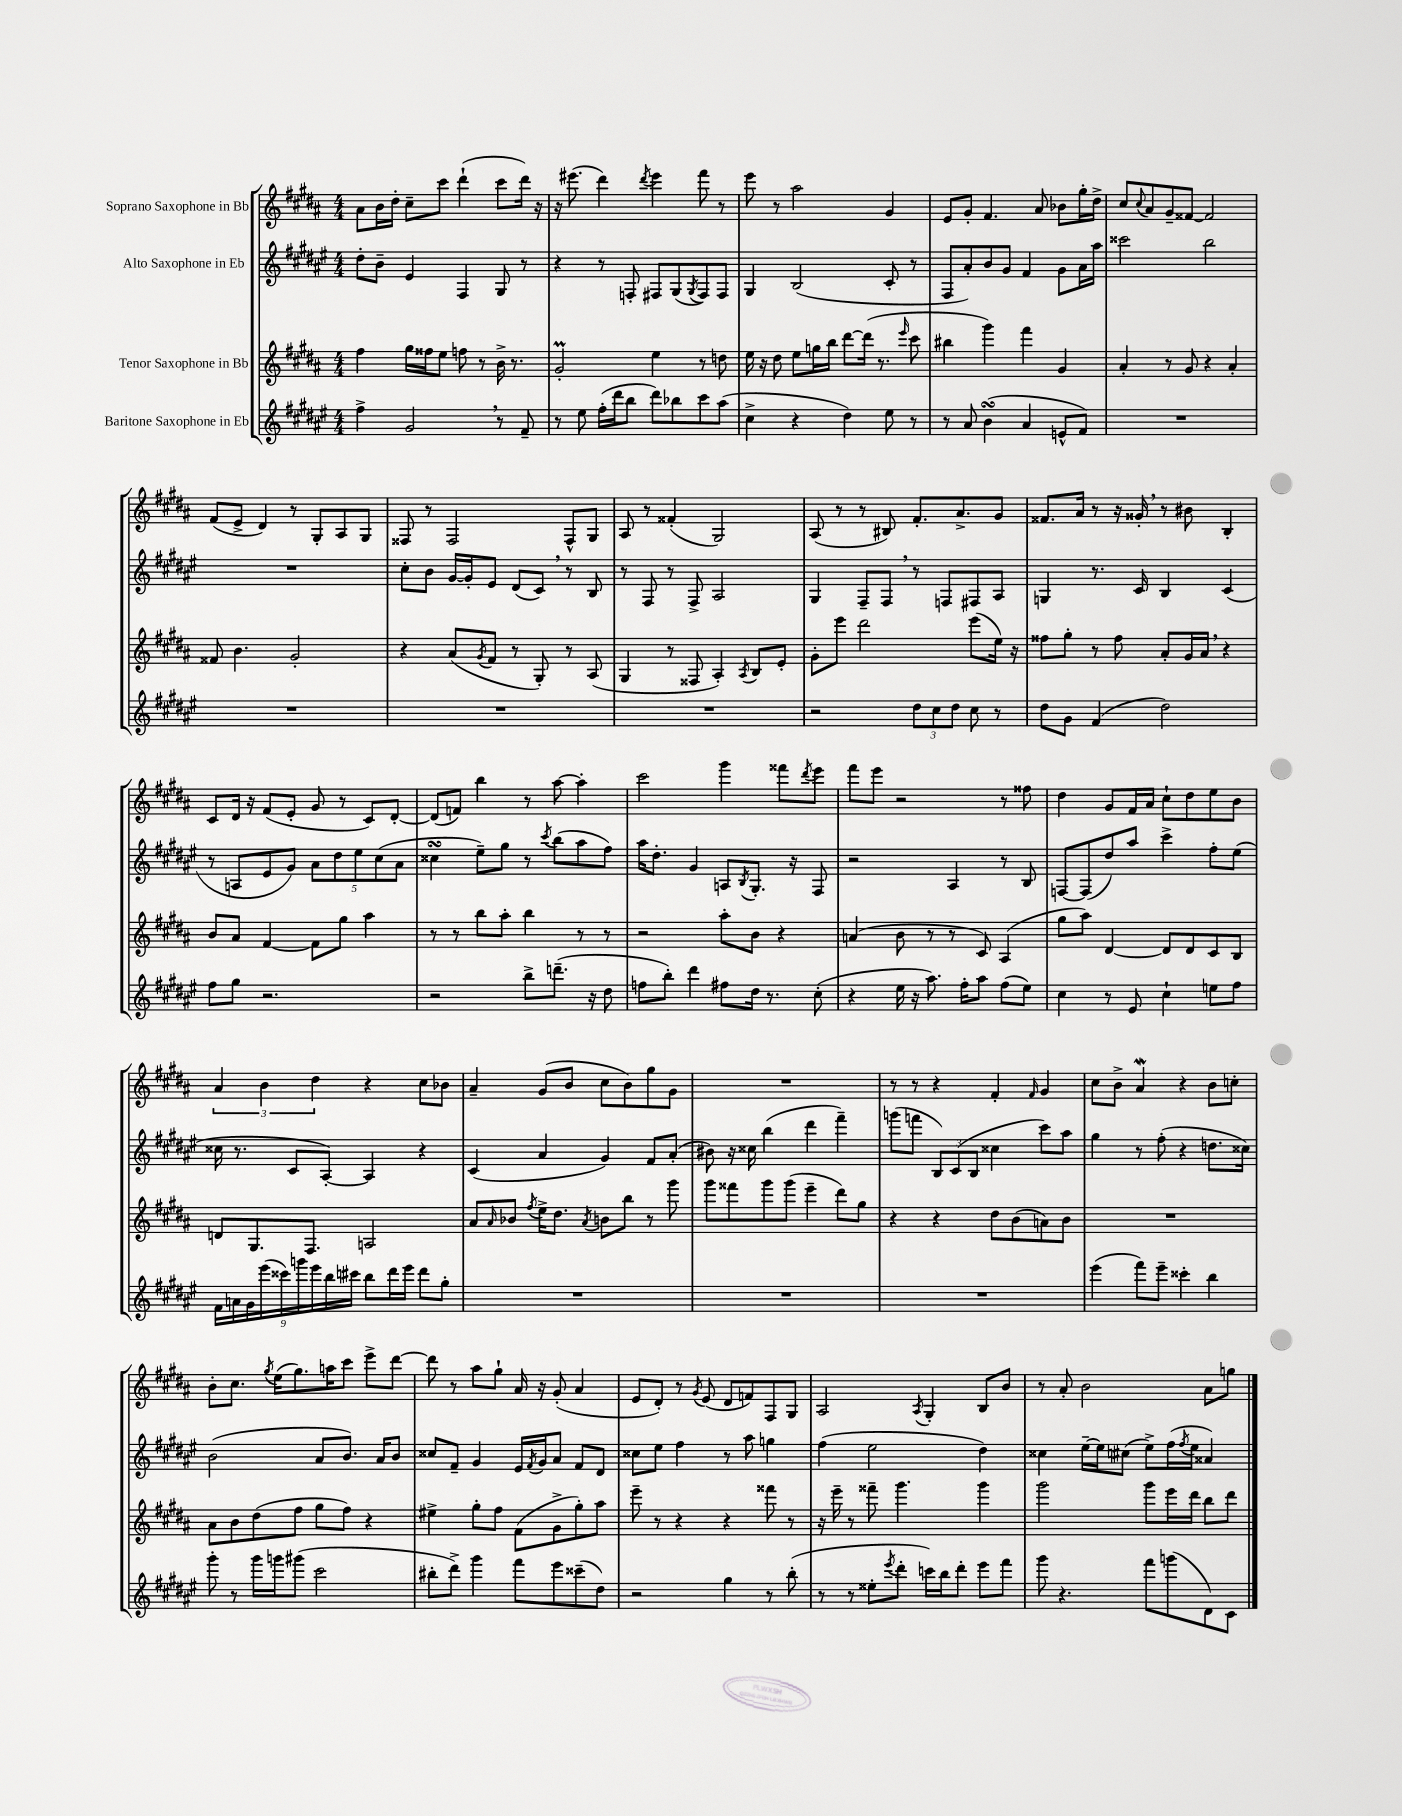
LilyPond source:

<<
\new StaffGroup <<
\new Staff = "s0" \with { instrumentName = "Soprano Saxophone in Bb" } {
    \clef treble \key b \major \numericTimeSignature \time 4/4
    ais'8 b'16 dis''16-. cis''8-- cis'''8 dis'''4-!( cis'''8 dis'''16) r16 |
    r16 eis'''8.( dis'''4) \acciaccatura { dis'''8 } eis'''4 fis'''8 r8 |
    e'''8 r8 ais''2 gis'4 |
    e'8 gis'8-. fis'4. ais'8 bes'8 gis''16-. dis''16-> |
    cis''8 \appoggiatura { cis''8 } ais'8 gis'8-- fisis'8~ fisis'2 |
    fis'8( e'8-> dis'4) r8 gis8-. ais8 gis8 |
    fisis8 r8 fisis2 fisis8-^ gis8 |
    ais8 r8 fisis'4-.( gis2) |
    ais8( r8 r8 bis8) fis'8.-. ais'8.-> gis'8 |
    fisis'8. ais'16 r8 r16 gisis'16-. \breathe r8 bis'8 b4-. |
    cis'8 dis'16 r16 fis'8( e'8-. gis'8 r8 cis'8) dis'8~-. |
    dis'8( f'8) b''4 r8 ais''8~ ais''4-. |
    cis'''2 gis'''4 fisis'''8 \acciaccatura { dis'''8 } e'''8 |
    fis'''8 e'''8 r2 r8 fisis''8 |
    dis''4 gis'8 fis'16 ais'16 cis''8-! dis''8 e''8 b'8 |
    \tuplet 3/2 { ais'4 b'4 dis''4 } r4 cis''8 bes'8 |
    ais'4-- gis'8( b'8 cis''8 b'8) gis''8 gis'8 |
    R1 |
    r8 r8 r4 fis'4-. \grace { fis'16 } gis'4 |
    cis''8 b'8-> ais'4\mordent r4 b'8 c''8-. |
    b'8-. cis''8. \acciaccatura { gis''8 } e''16( gis''8.) a''16 cis'''8 e'''8-> dis'''8~ |
    dis'''8 r8 ais''8 gis''8-! ais'16 r16 gis'8-.( ais'4 |
    e'8 dis'8-.) r8 \acciaccatura { gis'8 } e'8( dis'8 f'8) fis8 gis8 |
    ais2 \acciaccatura { ais8 } gis4-. b8 b'8 |
    r8 ais'8-. b'2 ais'8 g''8 \bar "|." |
}
\new Staff = "s1" \with { instrumentName = "Alto Saxophone in Eb" } {
    \clef treble \key fis \major \numericTimeSignature \time 4/4
    dis''8-. b'8-- eis'4 fis4 gis8 r8 |
    r4 r8 f8-. fis8 gis8( \acciaccatura { gis8 } fis8) fis8 |
    gis4 b2( cis'8-. r8 |
    fis8 ais'8-.) b'8 gis'8 fis'4 gis'8 ais'16 ais''16 |
    cisis'''2 b''2 |
    R1 |
    cis''8-. b'8 gis'16~ gis'16-. eis'8 dis'8( cis'8) \breathe r8 b8 |
    r8 fis8 r8 fis8-> ais2 |
    gis4 fis8-- fis8 \breathe r8 f8 fis8 ais8 |
    g4 r8. cis'16 b4 cis'4( |
    r8 a8 eis'8 gis'8) \tuplet 5/4 { ais'8 dis''8 eis''8 cis''8( ais'8 } |
    cisis''4\turn eis''8--) gis''8 r8 \acciaccatura { cis'''8 } b''8( ais''8 fis''8) |
    ais''16 dis''8.-. gis'4 a8 \acciaccatura { b8 } gis8.-. r16 fis8 |
    r2 ais4 r8 b8 |
    f8~ f8( dis''8) ais''8 cis'''4-> fis''8-. eis''8( |
    cisis''16 r8. cis'8 ais8~-.) ais4 r4 |
    cis'4( ais'4 gis'4) fis'8 ais'8-.( |
    bis'8) r16 cisis''16 b''4( dis'''4 fis'''4--) |
    g'''8( f'''8 \tuplet 3/2 { b8) cis'8( b8 } cisis''4 cis'''8) ais''8 |
    gis''4 r8 fis''8-.( r4 d''8. cisis''16) |
    b'2( ais'8 b'8.) ais'16 b'8 |
    cisis''8 fis'8-- gis'4 eis'16 \acciaccatura { fis'8 } gis'16 ais'8 fis'8 dis'8 |
    cisis''8 eis''8 fis''4 r8 ais''8 g''4 |
    fis''4( eis''2 dis''4) |
    cisis''4 eis''16~-- eis''16 cis''8( eis''8->) fis''16( \acciaccatura { fis''8 } eis''16 aisis'4) \bar "|." |
}
\new Staff = "s2" \with { instrumentName = "Tenor Saxophone in Bb" } {
    \clef treble \key b \major \numericTimeSignature \time 4/4
    fis''4 gis''16 fisis''16 e''8 f''8 r8 b'16-> r8. |
    gis'2-.\prall e''4 r8 d''8 |
    e''16 r16 dis''8 e''8 g''16 b''16 dis'''8~ dis'''16( r8. \grace { e'''16 } cis'''8 |
    bis''4 gis'''4) fis'''4 gis'4 |
    ais'4-. r8 gis'8 r4 ais'4-. |
    fisis'8 b'4. gis'2-. |
    r4 ais'8( \acciaccatura { gis'8 } fis'8 r8 gis8-.) r8 ais8( |
    gis4 r8 fisis8 ais4-.) \acciaccatura { ais8 } b8 e'8-. |
    gis'8-. e'''8 dis'''2 e'''8( e''16) r16 |
    fisis''8 gis''8-. r8 fisis''8 ais'8-. gis'16 ais'16 \breathe r4 |
    b'8 ais'8 fis'4~ fis'8 gis''8 ais''4 |
    r8 r8 b''8 ais''8-. b''4 r8 r8 |
    r2 ais''8-. b'8 r4 |
    a'4( b'8 r8 r8 cis'8) ais4( |
    gis''8 ais''8) dis'4~ dis'8 dis'8 cis'8 b8 |
    d'8 gis8. fis8. a2 |
    ais'8 \grace { ais'16 } bes'8 \acciaccatura { fis''8 } e''16-> dis''8. \acciaccatura { ais'8 } b'8 b''8 r8 gis'''8 |
    gis'''8 fisis'''8 gis'''8 gis'''8( e'''4-- dis'''8) gis''8 |
    r4 r4 dis''8 b'8( a'8) b'8 |
    R1 |
    ais'8 b'8 dis''8( fis''8 gis''8 fis''8) r4 |
    eis''4-> gis''8-. fis''8 fis'8( gis'8-> gis''8-.) ais''8 |
    e'''8-- r8 r4 r4 fisis'''8 r8 |
    r16 e'''16-- r8 fisis'''8-- gis'''4. gis'''4 |
    gis'''2 gis'''8 e'''16 dis'''16 b''8 dis'''8 \bar "|." |
}
\new Staff = "s3" \with { instrumentName = "Baritone Saxophone in Eb" } {
    \clef treble \key fis \major \numericTimeSignature \time 4/4
    fis''4-> gis'2 \breathe r8 fis'8-- |
    r8 eis''8 fis''16-.( dis'''16 b''8 dis'''8) bes''8 cis'''8 ais''8( |
    cis''4-> r4 dis''4) eis''8 r8 |
    r8 ais'8 b'4\turn( ais'4 e'8-^ fis'8) |
    R1 |
    R1 |
    R1 |
    R1 |
    r2 \tuplet 3/2 { dis''8 cis''8 dis''8 } cis''8 r8 |
    dis''8 gis'8 fis'4( dis''2) |
    fis''8 gis''8 r2. |
    r2 b''8-> d'''8.--( r16 dis''8 |
    f''8 b''8-.) dis'''4 fis''8 dis''16 r8. cis''8-.( |
    r4 eis''16 r16 ais''8.) fis''16-. ais''8 fis''8( eis''8) |
    cis''4 r8 eis'8 cis''4-! e''8 fis''8 |
    \tuplet 9/8 { fis'16 a'16 gis'16 eis'''16( cisis'''16) g'''16 eis'''16 b''16 cis'''16 } b''8 dis'''16 eis'''16 dis'''8 gis''8-. |
    R1 |
    R1 |
    R1 |
    eis'''4( fis'''8) eis'''8-- cisis'''4-. b''4 |
    gis'''8-. r8 gis'''16 g'''16 gis'''8( cis'''2 |
    bis''8-. dis'''8->) gis'''4 fis'''8 eis'''8 cisis'''8--( dis''8) |
    r2 gis''4 r8 b''8-.( |
    r8 r8 eisis''8-. \acciaccatura { eis'''8 } dis'''8-. c'''16) b''16 dis'''8-. eis'''8 fis'''8 |
    gis'''8 r4. fis'''8 g'''8( dis'8) cis'8 \bar "|." |
}
>>
>>
\layout { \context { \Score \remove "Bar_number_engraver" } }
